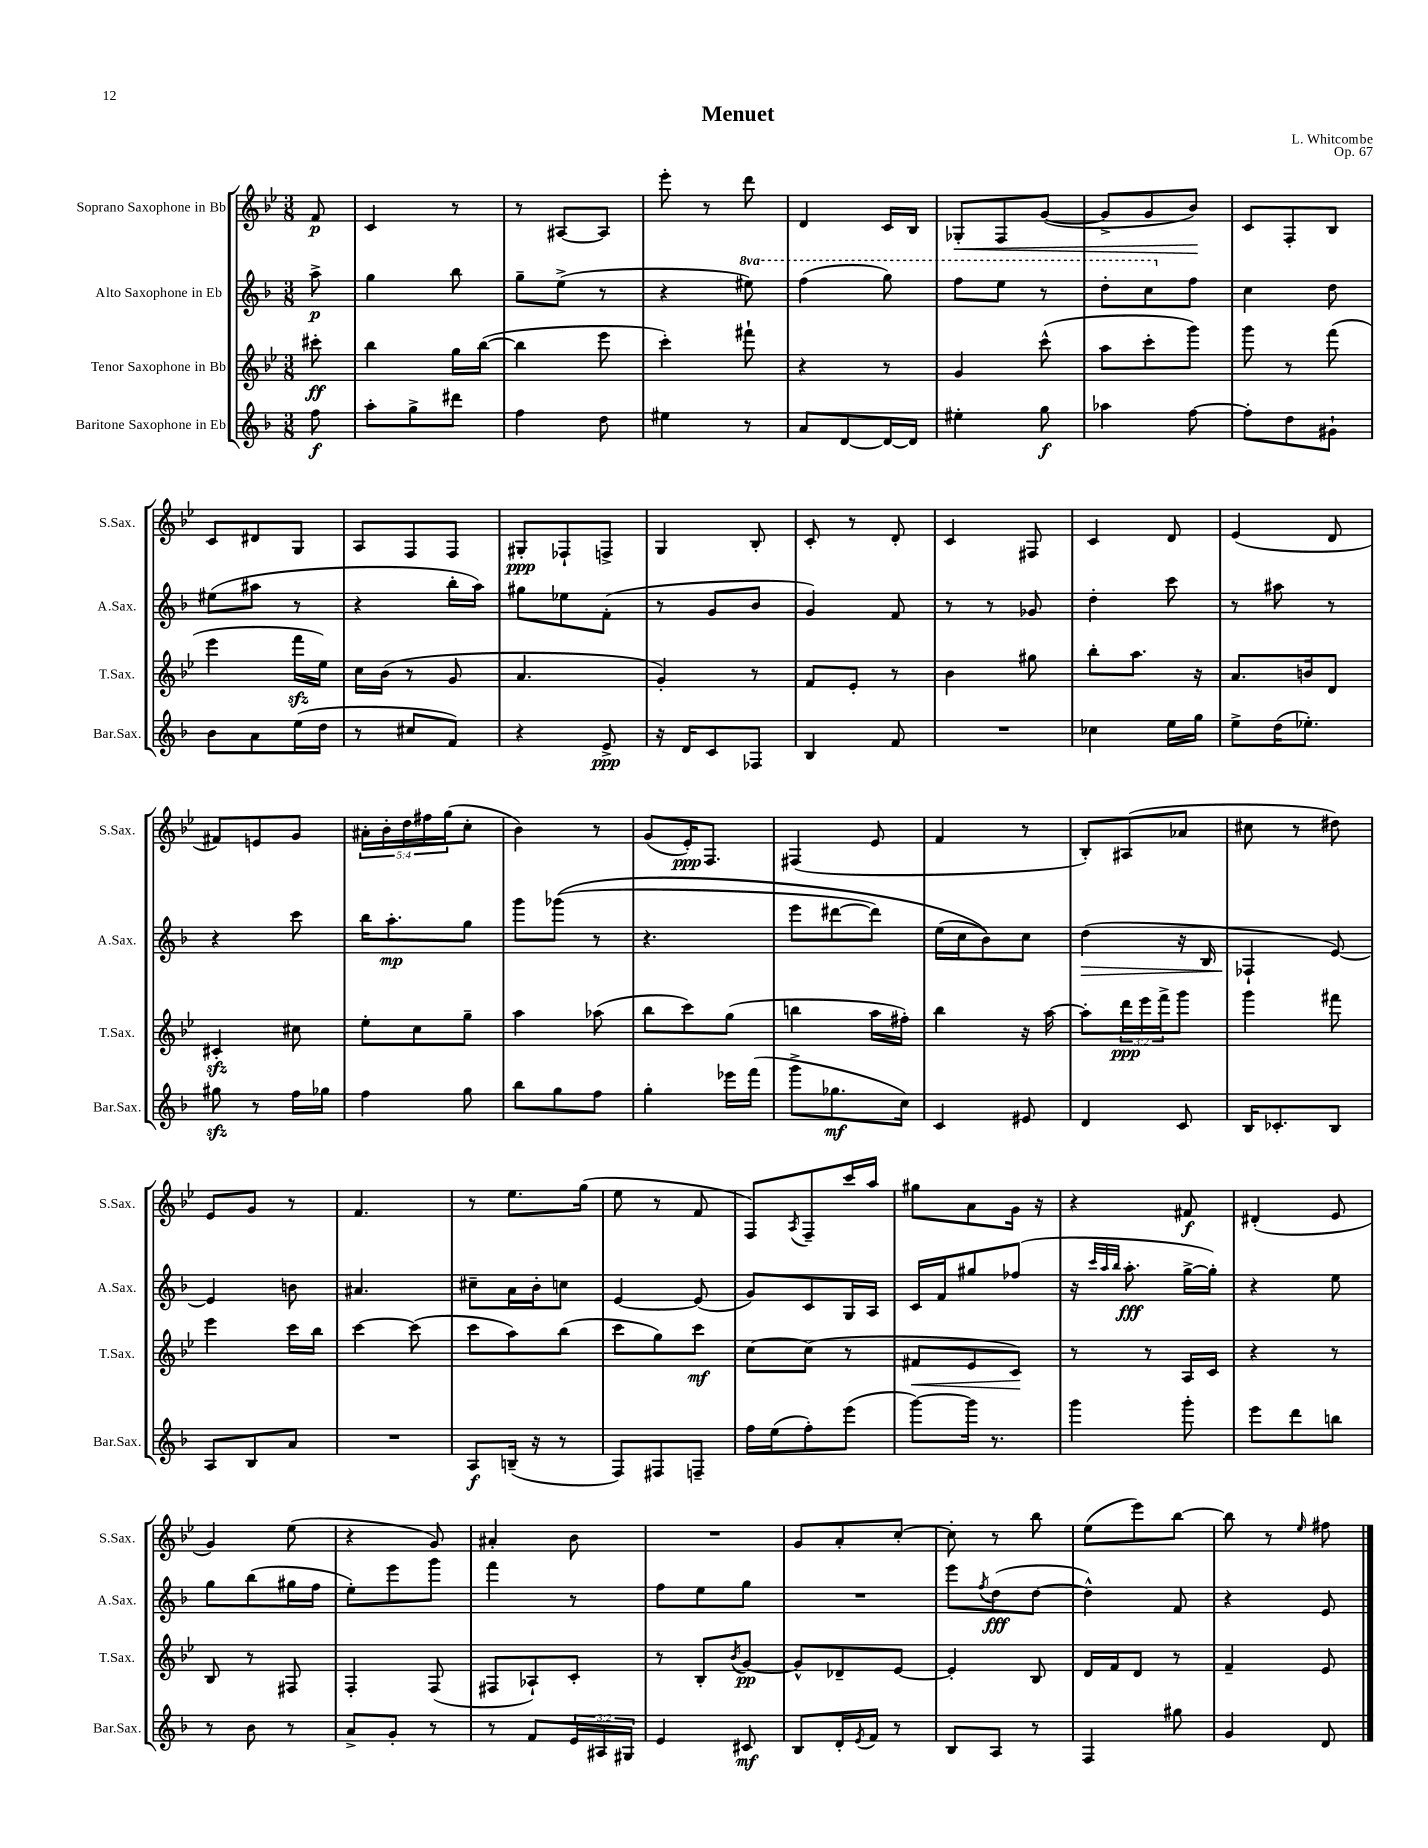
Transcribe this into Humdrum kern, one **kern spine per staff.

**kern	**dynam	**kern	**dynam	**kern	**dynam	**kern	**dynam
*part4	*part4	*part3	*part3	*part2	*part2	*part1	*part1
*staff4	*staff4	*staff3	*staff3	*staff2	*staff2	*staff1	*staff1
*I"Baritone Saxophone in Eb	*	*I"Tenor Saxophone in Bb	*	*I"Alto Saxophone in Eb	*	*I"Soprano Saxophone in Bb	*
*I'Bar.Sax.	*	*I'T.Sax.	*	*I'A.Sax.	*	*I'S.Sax.	*
*clefG2	*	*clefG2	*	*clefG2	*	*clefG2	*
*k[b-]	*	*k[b-e-]	*	*k[b-]	*	*k[b-e-]	*
*M3/8	*	*M3/8	*	*M3/8	*	*M3/8	*
=	=	=	=	=	=	=	=
8ff\	f	8ccc#X'\	ff	8aa^\	p	8f/	p
=1	=1	=1	=1	=1	=1	=1	=1
8aa'\L	.	4bb-\	.	4gg\	.	4c/	.
8gg^\	.	.	.	.	.	.	.
8ddd#X\J	.	16gg\LL	.	8bb-\	.	8r	.
.	.	([16bb-\JJ	.	.	.	.	.
=2	=2	=2	=2	=2	=2	=2	=2
4ff\	.	4bb-\]	.	8gg~\L	.	8r	.
.	.	.	.	(8ee^\J	.	[8A#X/L	.
8dd\	.	8eee-\	.	8r	.	8A#/J]	.
=3	=3	=3	=3	=3	=3	=3	=3
4ee#X\	.	4ccc'\)	.	4r	.	8eee-'\	.
.	.	.	.	.	.	8r	.
*	*	*	*	*8va	*	*	*
8r	.	8fff#X`\	.	8eee#X\)	.	8ddd\	.
=4	=4	=4	=4	=4	=4	=4	=4
8a/L	.	4r	.	(4fff\	.	4d/	.
[8d/	.	.	.	.	.	.	.
16d/L_	.	8r	.	8ggg\)	.	16c/LL	.
16d/JJ]	.	.	.	.	.	16B-/JJ	.
=5	=5	=5	=5	=5	=5	=5	=5
!	!	!	!	!	!	!	!LO:HP:b
4ee#X'\	.	4g/	.	8fff\L	.	8G-X'/L	<
.	.	.	.	8eee\J	.	8F/	.
8gg\	f	(8ccc^^\	.	8r	.	([8g/J	.
=6	=6	=6	=6	=6	=6	=6	=6
4aa-X\	.	8aa\L	.	8ddd'\L	.	8g^/L]	.
.	.	8ccc'\	.	8ccc\	.	8g/	.
*	*	*	*	*X8va	*	*	*
[8ff\	.	8ggg\J)	.	8ff\J	.	8b-/J)	.
.	.	.	.	.	.	.	[
=7	=7	=7	=7	=7	=7	=7	=7
8ff'\L]	.	8ggg\	.	4cc\	.	8c/L	.
8dd\	.	8r	.	.	.	8F'/	.
8g#X`\J	.	(8fff\	.	8dd\	.	8B-/J	.
!!LO:LB:g=z
=8	=8	=8	=8	=8	=8	=8	=8
8b-\L	.	4eee-\	.	(8ee#X\L	.	8c/L	.
8a\	.	.	.	8aa#X\J	.	8d#X/	.
(16ee\L	.	16fffzz\LL	.	8r	.	8G/J	.
16dd\JJ	.	16ee-\JJ)	.	.	.	.	.
=9	=9	=9	=9	=9	=9	=9	=9
8r	.	16cc\LL	.	4r	.	8A/L	.
.	.	(16b-\JJ	.	.	.	.	.
8cc#X/L	.	8r	.	.	.	8F/	.
8f/J)	.	8g/	.	16bb-'\LL	.	8F/J	.
.	.	.	.	16aa\JJ)	.	.	.
=10	=10	=10	=10	=10	=10	=10	=10
4r	.	4.a/	.	8gg#X\L	.	8G#X'/L	ppp
.	.	.	.	8ee-X\	.	8F-X`/	.
8e^/	ppp	.	.	(8f'\J	.	8Fn^/J	.
=11	=11	=11	=11	=11	=11	=11	=11
16r	.	4g'/)	.	8r	.	4G/	.
16d/KL	.	.	.	.	.	.	.
8c/	.	.	.	8g/L	.	.	.
8F-X/J	.	8r	.	8b-/J	.	8B-'/	.
=12	=12	=12	=12	=12	=12	=12	=12
4B-/	.	8f/L	.	4g/)	.	8c'/	.
.	.	8e-'/J	.	.	.	8r	.
8f/	.	8r	.	8f/	.	8d'/	.
=13	=13	=13	=13	=13	=13	=13	=13
4.r	.	4b-\	.	8r	.	4c/	.
.	.	.	.	8r	.	.	.
.	.	8gg#X\	.	8g-X/	.	8F#X/	.
=14	=14	=14	=14	=14	=14	=14	=14
4cc-X\	.	8bb-'\L	.	4dd'\	.	4c/	.
.	.	8.aa\J	.	.	.	.	.
16ee\LL	.	.	.	8ccc\	.	8d/	.
16gg\JJ	.	16r	.	.	.	.	.
=15	=15	=15	=15	=15	=15	=15	=15
8ee^\L	.	8.a/L	.	8r	.	(4e-/	.
(16dd\K	.	.	.	8aa#X\	.	.	.
8.ee-X'\J)	.	16bn/k	.	.	.	.	.
.	.	8d/J	.	8r	.	8d/	.
!!LO:LB:g=z
=16	=16	=16	=16	=16	=16	=16	=16
8gg#Xzz\	.	4c#Xzz'/	.	4r	.	8f#X/L)	.
8r	.	.	.	.	.	8en/	.
16ff\LL	.	8cc#X\	.	8ccc\	.	8g/J	.
16gg-X\JJ	.	.	.	.	.	.	.
=17	=17	=17	=17	=17	=17	=17	=17
4ff\	.	8ee-'\L	.	16bb-\KL	.	20a#X'\LL	.
.	.	.	.	.	.	20b-'\	.
.	.	.	.	8.aa'\	mp	.	.
.	.	.	.	.	.	20dd\	.
.	.	8cc\	.	.	.	.	.
.	.	.	.	.	.	20ff#X\	.
.	.	.	.	.	.	(20gg\J	.
8gg\	.	8gg~\J	.	8gg\J	.	8cc'\J	.
=18	=18	=18	=18	=18	=18	=18	=18
8bb-\L	.	4aa\	.	8ggg\L	.	4b-\)	.
8gg\	.	.	.	((8ggg-X\J	.	.	.
8ff\J	.	(8aa-X\	.	8r	.	8r	.
=19	=19	=19	=19	=19	=19	=19	=19
4gg'\	.	8bb-\L	.	4.r	.	(8g/L	.
.	.	8ccc\)	.	.	.	16e-'/K)	ppp
.	.	.	.	.	.	8.F/J	.
16eee-X\LL	.	(8gg\J	.	.	.	.	.
(16fff\JJ	.	.	.	.	.	.	.
=20	=20	=20	=20	=20	=20	=20	=20
8ggg^\L	.	4bbn\	.	8eee\L	.	(4F#X/	.
8.gg-X\	mf	.	.	[8ddd#X\	.	.	.
.	.	16aa\LL	.	8ddd#\J])	.	8e-/	.
16cc\Jk)	.	16ff#X'\JJ)	.	.	.	.	.
=21	=21	=21	=21	=21	=21	=21	=21
4c/	.	4bb-\	.	(16ee\LL	.	4f/	.
.	.	.	.	16cc\J	.	.	.
.	.	.	.	8b-\))	.	.	.
8e#X/	.	16r	.	8cc\J	.	8r	.
.	.	[16aa\	.	.	.	.	.
=22	=22	=22	=22	=22	=22	=22	=22
!	!	!	!	!	!LO:HP:b	!	!
4d/	.	8aa'\L]	.	(4dd\	>	8B-'/L)	.
.	.	24ddd\L	ppp	.	.	(8A#X/	.
.	.	24eee-\	.	.	.	.	.
.	.	24fff^\J	.	.	.	.	.
8c/	.	8ggg\J	.	16r	.	8a-X/J	.
.	.	.	.	16B-/	.	.	.
=23	=23	=23	=23	=23	=23	=23	=23
16B-/KL	.	4ggg\	.	4F-X`/	.	8cc#X\	.
8.c-X'/	.	.	.	.	.	.	.
.	.	.	.	.	.	8r	.
8B-/J	.	8fff#X\	.	[8e/)	]	8dd#X\)	.
!!LO:LB:g=z
=24	=24	=24	=24	=24	=24	=24	=24
8A/L	.	4eee-\	.	4e/]	.	8e-/L	.
8B-/	.	.	.	.	.	8g/J	.
8a/J	.	16ccc\LL	.	8bn\	.	8r	.
.	.	16bb-\JJ	.	.	.	.	.
=25	=25	=25	=25	=25	=25	=25	=25
4.r	.	[4ccc\	.	4.a#X/	.	4.f/	.
.	.	(8ccc\]	.	.	.	.	.
=26	=26	=26	=26	=26	=26	=26	=26
8A/L	f	8ccc\L	.	8cc#X~\L	.	8r	.
(16Bn~/Jk	.	8aa\)	.	16a\L	.	8.ee-\L	.
16r	.	.	.	16b-'\J	.	.	.
8r	.	(8bb-\J	.	8ccn\J	.	.	.
.	.	.	.	.	.	(16gg\Jk	.
=27	=27	=27	=27	=27	=27	=27	=27
8F/L)	.	8ccc\L	.	[4e/	.	8ee-\	.
8F#X/	.	8gg\)	.	.	.	8r	.
8Fn~/J	.	8ccc\J	mf	(8e/]	.	8f/	.
=28	=28	=28	=28	=28	=28	=28	=28
16ff\LL	.	[8cc\L	.	8g/L)	.	8F/L)	.
(16ee\J	.	.	.	.	.	.	.
.	.	.	.	.	.	8qA/	.
8ff'\)	.	(8cc\J]	.	8c/	.	8F~/	.
(8eee\J	.	8r	.	16G/L	.	16ccc/L	.
.	.	.	.	16A/JJ	.	16aa/JJ	.
=29	=29	=29	=29	=29	=29	=29	=29
!	!	!	!LO:HP:b	!	!	!	!
[8ggg\L)	.	8f#X/L	<	16c/LL	.	8gg#X\L	.
.	.	.	.	16f/J	.	.	.
16ggg\Jk]	.	8e-/	.	8gg#X/	.	8a\	.
8.r	.	.	.	.	.	.	.
.	.	8c/J)	.	(8ff-X/J	.	16g\Jk	.
.	.	.	.	.	.	16r	.
.	.	.	[	.	.	.	.
=30	=30	=30	=30	=30	=30	=30	=30
4ggg\	.	8r	.	16r	.	4r	.
.	.	.	.	32qqccc/LLL	.	.	.
.	.	.	.	32qqaa/	.	.	.
.	.	.	.	32qqbb-/JJJ	.	.	.
.	.	.	.	8.aa'\	fff	.	.
.	.	8r	.	.	.	.	.
8ggg'\	.	16A/LL	.	[16gg^\LL	.	8f#X/	f
.	.	16c/JJ	.	16gg'\JJ])	.	.	.
=31	=31	=31	=31	=31	=31	=31	=31
8eee\L	.	4r	.	4r	.	(4d#X'/	.
8ddd\	.	.	.	.	.	.	.
8bbn\J	.	8r	.	8ee\	.	8e-/	.
!!LO:LB:g=z
=32	=32	=32	=32	=32	=32	=32	=32
8r	.	8B-/	.	8gg\L	.	4g/)	.
8b-\	.	8r	.	(8bb-\	.	.	.
8r	.	8F#X/	.	16gg#X\L	.	(8ee-\	.
.	.	.	.	16ff\JJ	.	.	.
=33	=33	=33	=33	=33	=33	=33	=33
8a^/L	.	4F'/	.	8ee'\L)	.	4r	.
8g'/J	.	.	.	8eee\	.	.	.
8r	.	(8F/	.	8ggg\J	.	8g/)	.
=34	=34	=34	=34	=34	=34	=34	=34
8r	.	8F#X/L	.	4fff\	.	4a#X'/	.
8f/L	.	8A-X`/)	.	.	.	.	.
24e/L	.	8c'/J	.	8r	.	8b-\	.
24A#X/	.	.	.	.	.	.	.
24G#X/JJ	.	.	.	.	.	.	.
=35	=35	=35	=35	=35	=35	=35	=35
4e/	.	8r	.	8ff\L	.	4.r	.
.	.	8B-'/L	.	8ee\	.	.	.
.	.	8qb-/	.	.	.	.	.
8c#X/	mf	[8g/J	pp	8gg\J	.	.	.
=36	=36	=36	=36	=36	=36	=36	=36
8B-/L	.	8g^^/L]	.	4.r	.	8g/L	.
16d'/L	.	8d-X~/	.	.	.	8a'/	.
8qe/	.	.	.	.	.	.	.
16f/JJ	.	.	.	.	.	.	.
8r	.	[8e-/J	.	.	.	[8cc'/J	.
=37	=37	=37	=37	=37	=37	=37	=37
8B-/L	.	4e-'/]	.	8eee\L	.	8cc'\]	.
.	.	.	.	8qff/	.	.	.
8A/J	.	.	.	(8dd\	fff	8r	.
8r	.	8B-/	.	[8dd\J	.	8bb-\	.
=38	=38	=38	=38	=38	=38	=38	=38
4F/	.	16d/LL	.	4dd^^\])	.	(8ee-\L	.
.	.	16f/J	.	.	.	.	.
.	.	8d/J	.	.	.	8eee-\)	.
8gg#X\	.	8r	.	8f/	.	[8bb-\J	.
=39	=39	=39	=39	=39	=39	=39	=39
4g/	.	4f~/	.	4r	.	8bb-\]	.
.	.	.	.	.	.	8r	.
.	.	.	.	.	.	16qqee-/	.
8d/	.	8e-/	.	8e/	.	8ff#X\	.
==	==	==	==	==	==	==	==
*-	*-	*-	*-	*-	*-	*-	*-
